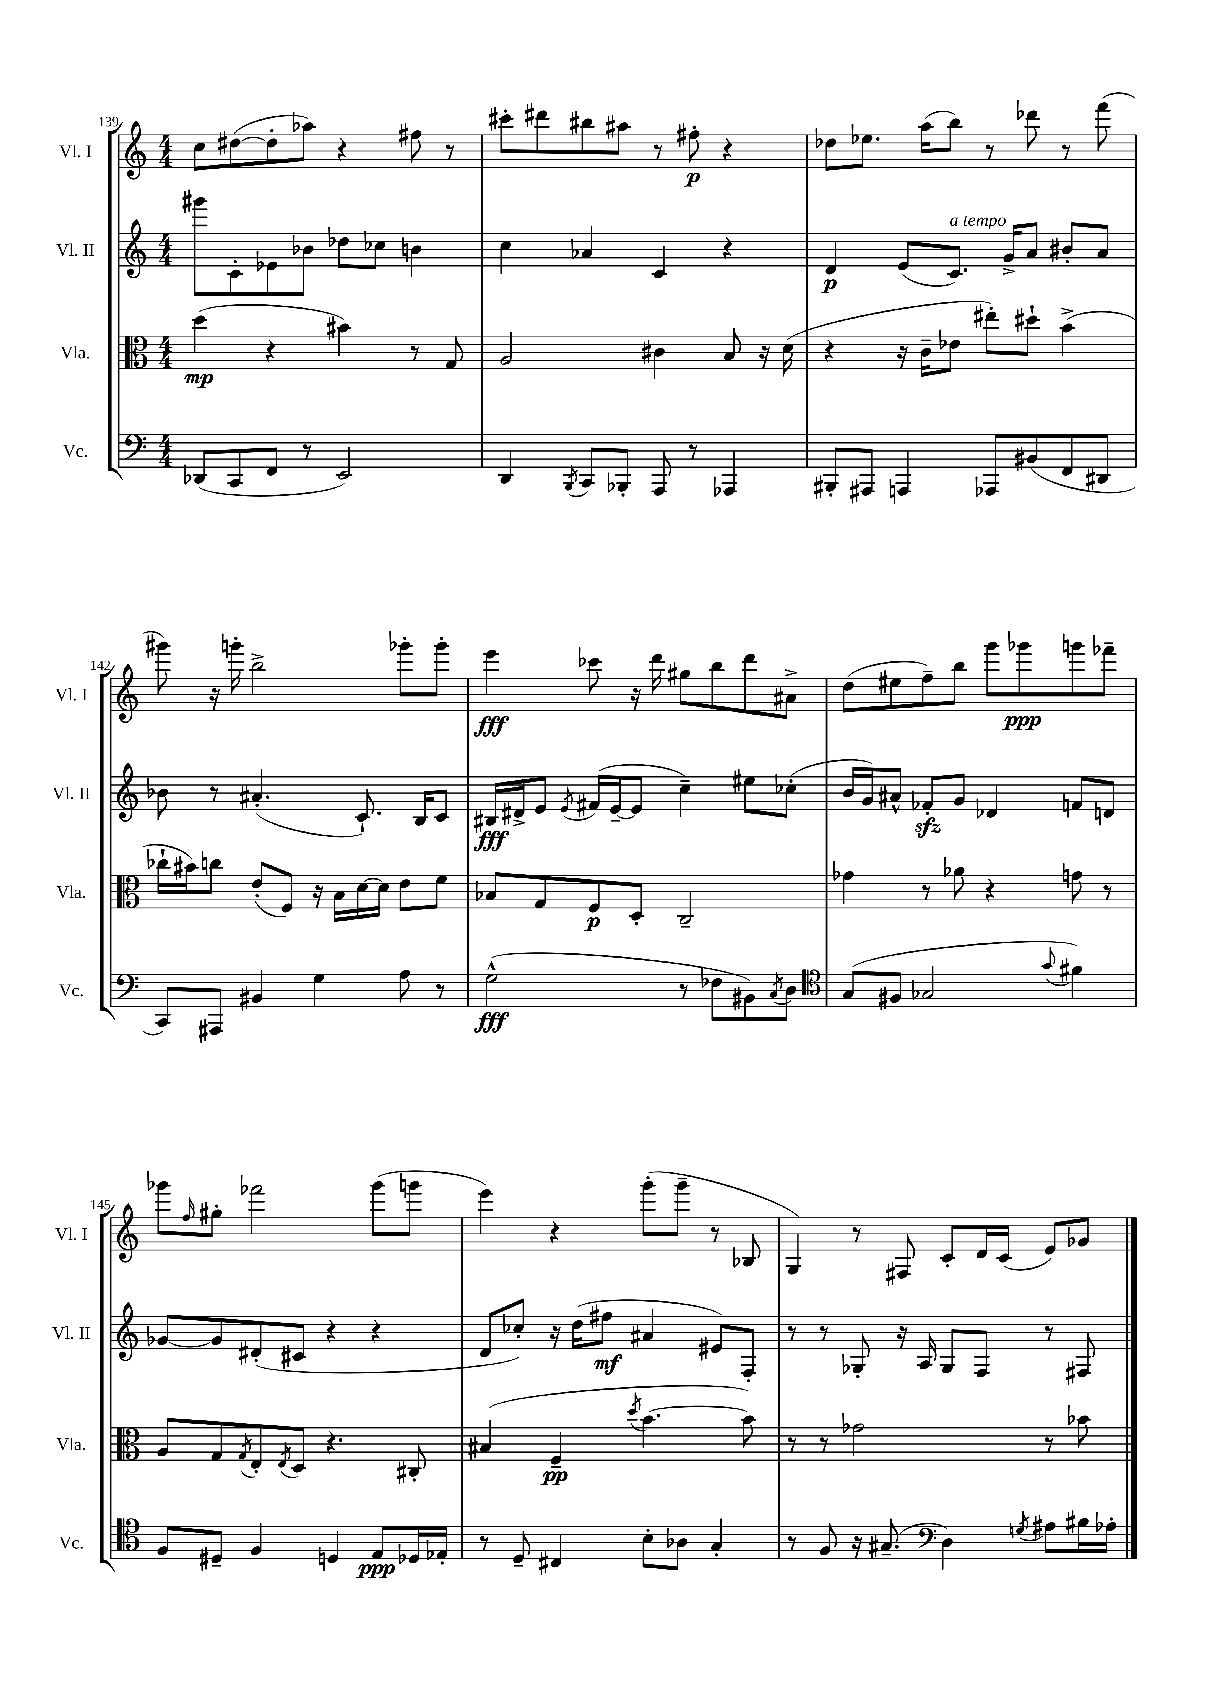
<<
\new StaffGroup <<
\new Staff = "s0" \with { instrumentName = "Vl. I" shortInstrumentName = "Vl. I" } {
    \clef treble \key c \major \numericTimeSignature \time 4/4
    c''8 dis''8~( dis''8-. aes''8) r4 fis''8 r8 |
    cis'''8-. dis'''8 bis''8 ais''8 r8 fis''8-.\p r4 |
    des''8 ees''8. a''16( b''8) r8 des'''8 r8 f'''8( |
    gis'''8) r16 g'''16-. b''2-> ges'''8-. ges'''8-. |
    e'''4\fff ces'''8 r16 d'''16 gis''8 b''8 d'''8 ais'8-> |
    d''8( eis''8 f''8--) b''8 g'''8 ges'''8\ppp g'''8 fes'''8-- |
    ges'''8 \grace { f''16 } gis''8-. fes'''2 ges'''8( g'''8 |
    e'''4) r4 g'''8-.( g'''8-- r8 bes8 |
    g4) r8 fis8 c'8-. d'16 c'16( e'8) ges'8 \bar "|." |
}
\new Staff = "s1" \with { instrumentName = "Vl. II" shortInstrumentName = "Vl. II" } {
    \clef treble \key c \major \numericTimeSignature \time 4/4
    gis'''8 c'8-. ees'8 bes'8 des''8 ces''8 b'4 |
    c''4 aes'4 c'4 r4 |
    d'4\p e'8( c'8.^\markup { \italic "a tempo" }) g'16-> a'8 bis'8-. a'8 |
    bes'8 r8 ais'4.-.( c'8.-!) b16 c'8 |
    bis16\fff dis'16-> e'8 \acciaccatura { e'8 } fis'16( e'16~-- e'8 c''4--) eis''8 ces''8-.( |
    b'16 g'16) ais'8-^ fes'8-.\sfz g'8 des'4 f'8 d'8 |
    ges'8~ ges'8 dis'8-.( cis'8 r4 r4 |
    d'8 ces''8-.) r16 d''16( fis''8\mf ais'4 eis'8) f8-. |
    r8 r8 ges8-. r16 a16 ges8 f8 r8 fis8 \bar "|." |
}
\new Staff = "s2" \with { instrumentName = "Vla." shortInstrumentName = "Vla." } {
    \clef alto \key c \major \numericTimeSignature \time 4/4
    d''4\mp( r4 bis'4) r8 g8 |
    a2 cis'4 b8 r16 d'16( |
    r4 r16 c'16-- ees'8 eis''8-.) dis''8-! b'4->( |
    ces''16-! bis'16) c''8 e'8-.( f8) r16 b16 d'16~ d'16 e'8 f'8 |
    bes8 g8 f8\p d8-. c2-- |
    ges'4 r8 aes'8 r4 g'8 r8 |
    a8 g8 \acciaccatura { g8 } e8-. \acciaccatura { e8 } d8 r4. cis8-. |
    bis4( f4--\pp \acciaccatura { d''8 } b'4.~ b'8) |
    r8 r8 ges'2 r8 bes'8 \bar "|." |
}
\new Staff = "s3" \with { instrumentName = "Vc." shortInstrumentName = "Vc." } {
    \clef bass \key c \major \numericTimeSignature \time 4/4
    des,8( c,8 f,8 r8 e,2) |
    d,4 \acciaccatura { b,,8 } c,8 bes,,8-. a,,8 r8 aes,,4 |
    bis,,8-. ais,,8 a,,4 aes,,8 bis,8( f,8 dis,8 |
    c,8) ais,,8 bis,4 g4 a8 r8 |
    g2-^\fff( r8 fes8 bis,8) \acciaccatura { c8 } d8 |
    \clef tenor g8( fis8 ges2 \appoggiatura { g'8 } fis'4) |
    f8 dis8-- f4 d4 e8\ppp des16 ees16-. |
    r8 d8-- cis4 b8-. aes8 g4-. |
    r8 f8 r16 gis8.--( \clef bass d4) \acciaccatura { g8 } ais8 bis16 aes16-. \bar "|." |
}
>>
>>
\layout { \context { \Score currentBarNumber = #139 } }
